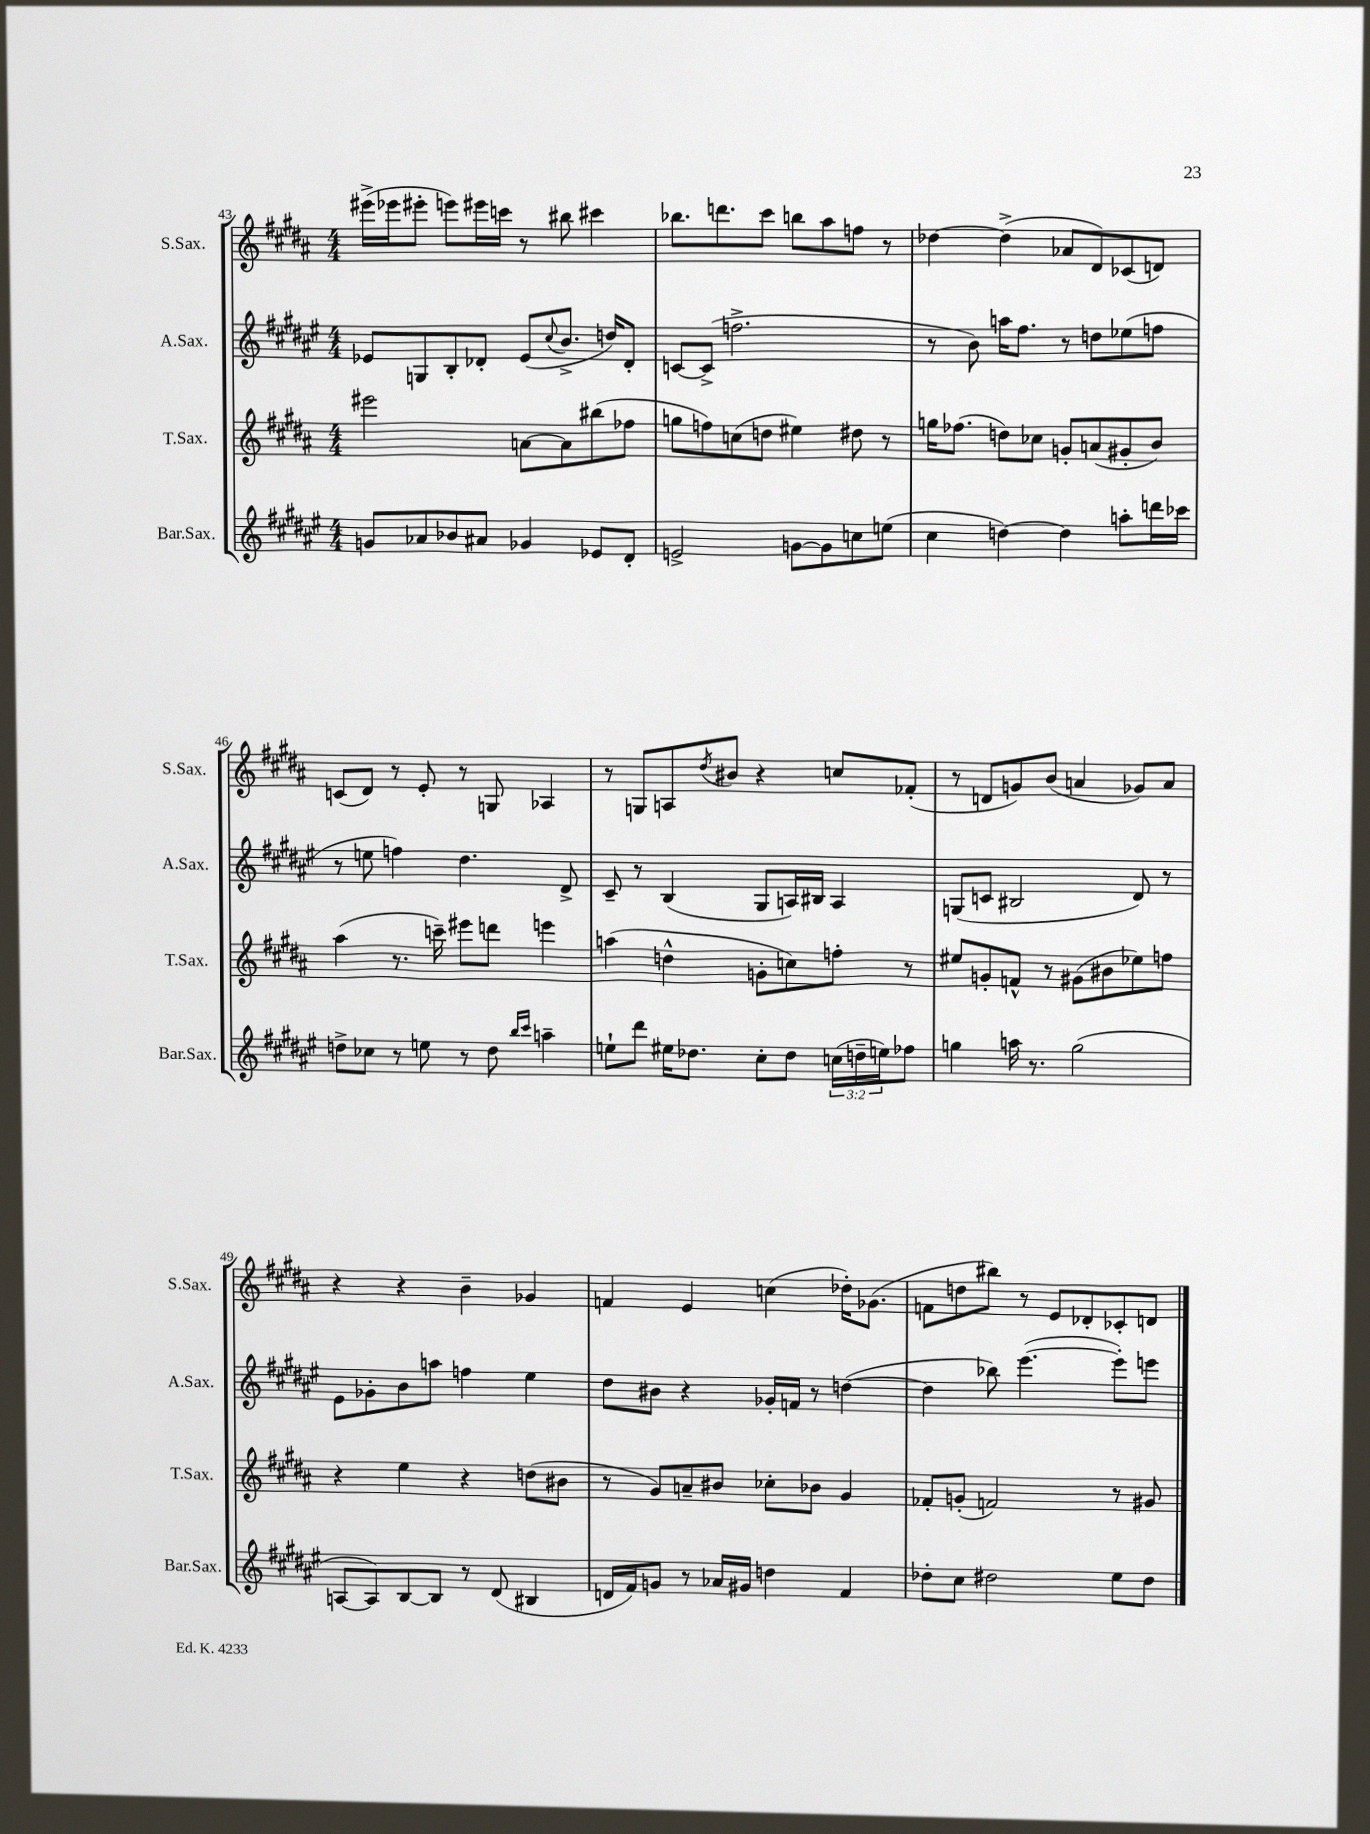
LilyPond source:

<<
\new StaffGroup <<
\new Staff = "s0" \with { instrumentName = "S.Sax." shortInstrumentName = "S.Sax." } {
    \clef treble \key b \major \numericTimeSignature \time 4/4
    eis'''16->( ees'''16 eis'''8-. e'''8) eis'''16 c'''16 r8 bis''8 cis'''4 |
    bes''8. d'''8. cis'''8 b''8 ais''8 f''8 r8 |
    des''4~ des''4->( aes'8 dis'8) ces'8( d'8) |
    c'8( dis'8) r8 e'8-. r8 g8 aes4 |
    r8 g8 a8 \acciaccatura { dis''8 } bis'8 r4 c''8 fes'8-.( |
    r8 d'8 g'8) b'8( a'4 ges'8) a'8 |
    r4 r4 b'4-- ges'4 |
    f'4 e'4 c''4( des''16-.) ges'8.( |
    f'8 d''8 bis''8) r8 e'8 des'8-. ces'8-. d'8 \bar "|." |
}
\new Staff = "s1" \with { instrumentName = "A.Sax." shortInstrumentName = "A.Sax." } {
    \clef treble \key fis \major \numericTimeSignature \time 4/4
    ees'8 g8 b8-. des'8-. ees'8( \appoggiatura { cis''8 } b'8.-> d''16) des'8-. |
    c'8~ c'8->( f''2.-> |
    r8 b'8) a''16 fis''8. r8 d''8 ees''8( f''8 |
    r8 e''8 f''4) dis''4. dis'8-> |
    cis'8-- r8 b4( gis8 a16) bis16 a4 |
    g8( c'8 bis2 dis'8) r8 |
    eis'8 ges'8-. b'8 a''8 f''4 eis''4 |
    dis''8 bis'8 r4 ges'16-. f'16 r8 d''4~( |
    d''4 bes''8) eis'''4.~( eis'''8-.) e'''8 \bar "|." |
}
\new Staff = "s2" \with { instrumentName = "T.Sax." shortInstrumentName = "T.Sax." } {
    \clef treble \key b \major \numericTimeSignature \time 4/4
    eis'''2 a'8~ a'8 bis''8( fes''8 |
    g''8 f''8) c''8( d''8 eis''4) dis''8 r8 |
    g''16 fes''8.( d''8) ces''8 g'8-. a'8( gis'8-. b'8) |
    ais''4( r8. c'''16--) eis'''8 d'''8 e'''4 |
    a''4( d''4-^ g'8-. c''8) f''8-. r8 |
    eis''8 g'8-. f'8-^ r8 gis'8( bis'8 ees''8) f''8 |
    r4 e''4 r4 d''8( bis'8 |
    r8 gis'8) a'8-- bis'8 ces''8-. bes'8 gis'4 |
    fes'8-. g'8-.( f'2) r8 gis'8 \bar "|." |
}
\new Staff = "s3" \with { instrumentName = "Bar.Sax." shortInstrumentName = "Bar.Sax." } {
    \clef treble \key fis \major \numericTimeSignature \time 4/4 \override Staff.TupletNumber.text = #tuplet-number::calc-fraction-text
    g'8 aes'8 bes'8 ais'8 ges'4 ees'8 dis'8-. |
    e'2-> g'8~ g'8 c''8 e''8( |
    cis''4 d''4~) d''4 a''8-. d'''16 ces'''16 |
    d''8-> ces''8 r8 e''8 r8 d''8 \grace { b''16 cis'''16 } a''4-- |
    e''8-! dis'''8 eis''16 des''8. cis''8-. des''8 \tuplet 3/2 { c''16( d''16-- e''16) } fes''8 |
    g''4 a''16 r8. g''2( |
    a8~ a8) b8~ b8 r8 dis'8( bis4 |
    d'16 fis'16) g'8 r8 aes'16 gis'16 d''4 fis'4 |
    des''8-. cis''8 dis''2 eis''8 dis''8 \bar "|." |
}
>>
>>
\layout { \context { \Score currentBarNumber = #43 } }
